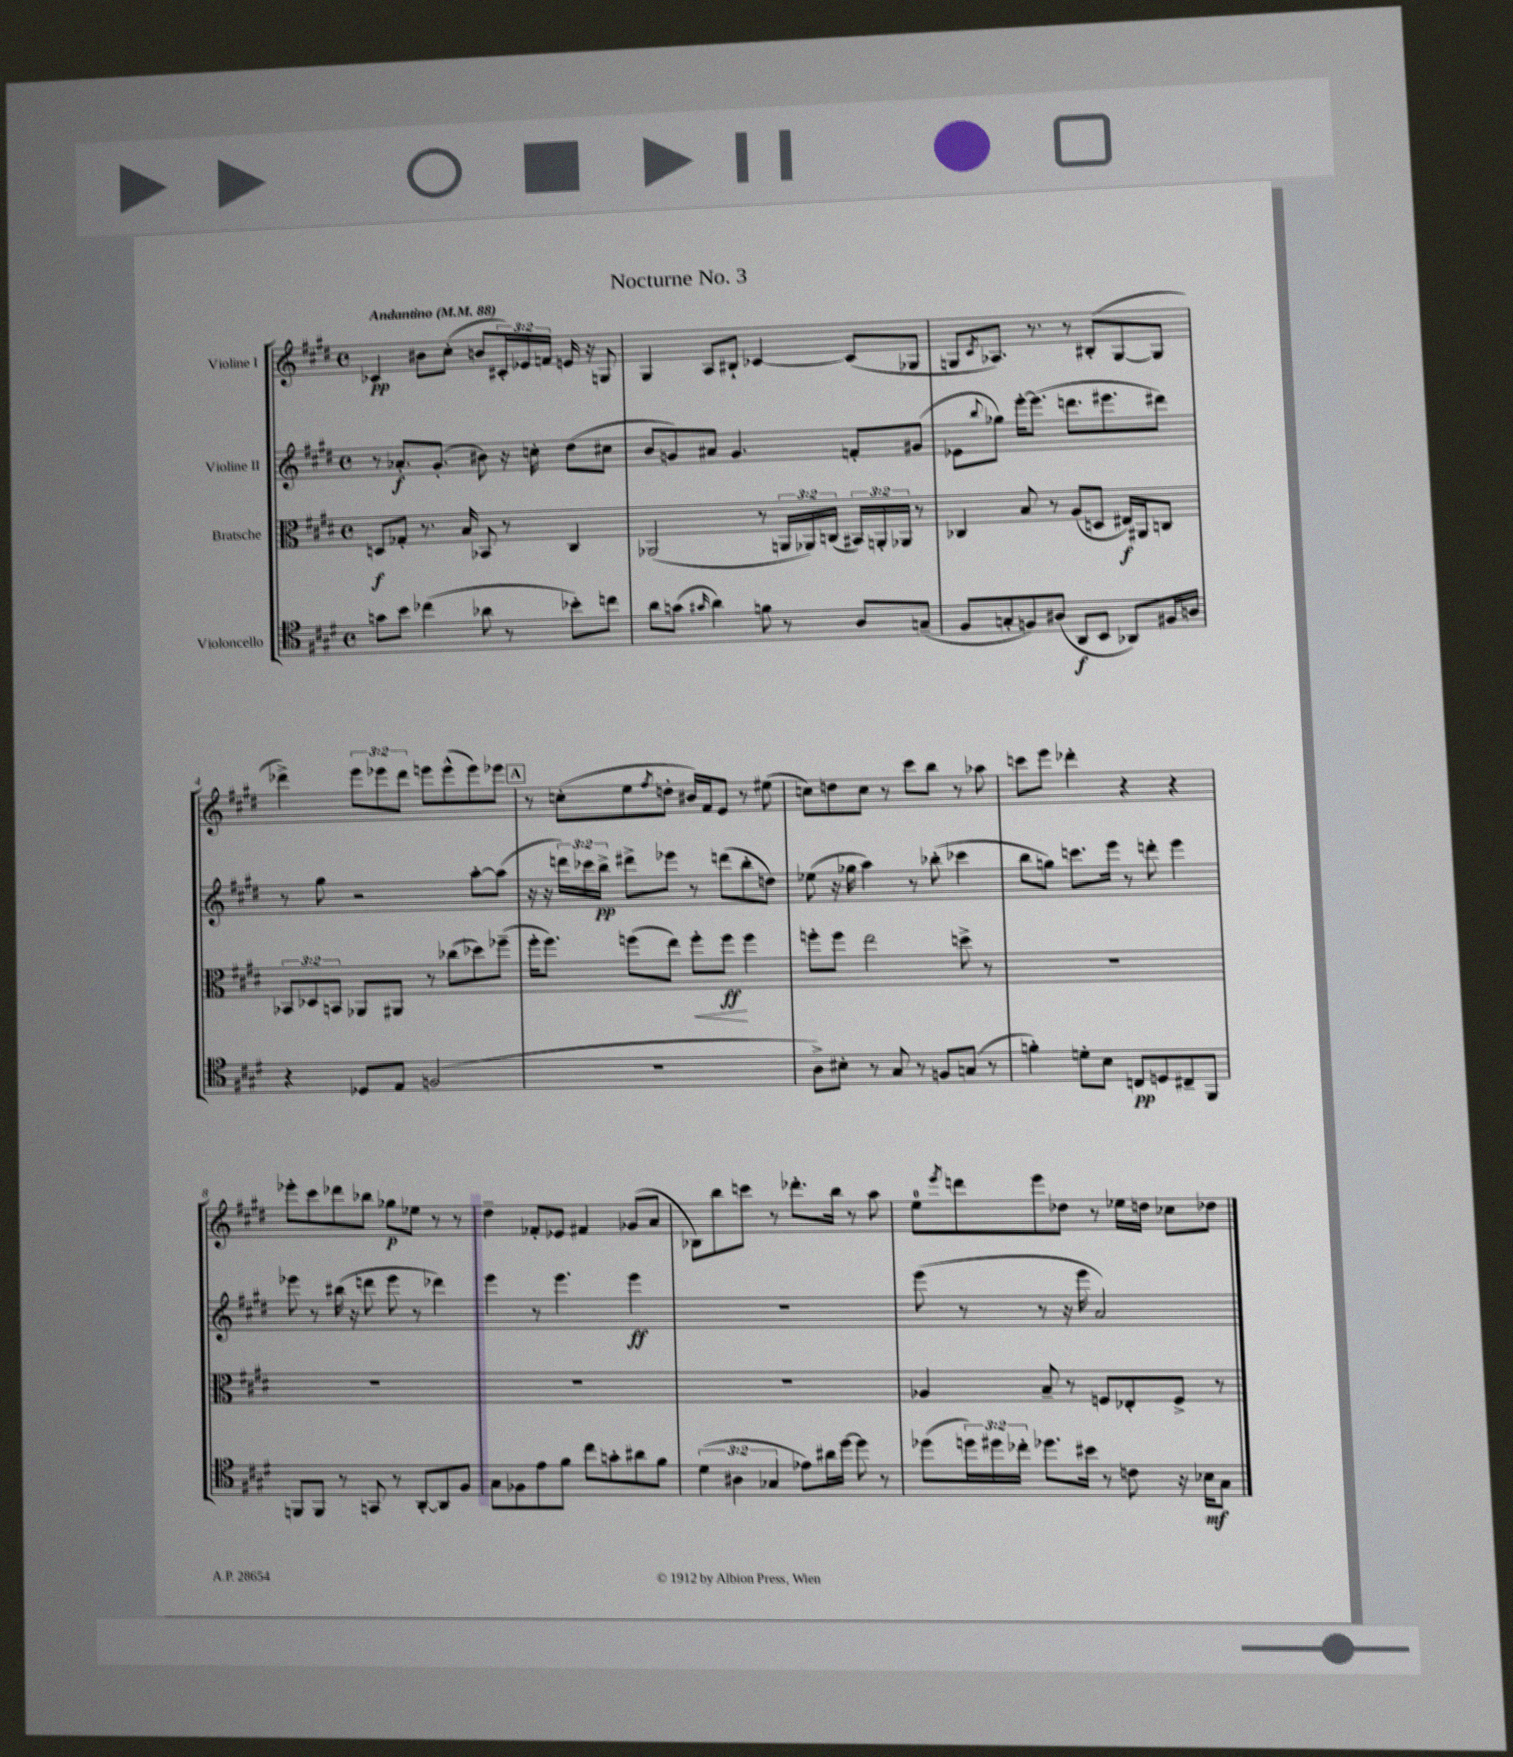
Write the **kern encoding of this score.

**kern	**dynam	**kern	**dynam	**kern	**dynam	**kern	**dynam
*part4	*part4	*part3	*part3	*part2	*part2	*part1	*part1
*staff4	*staff4	*staff3	*staff3	*staff2	*staff2	*staff1	*staff1
*I"Violoncello	*	*I"Bratsche	*	*I"Violine II	*	*I"Violine I	*
*clefC4	*	*clefC3	*	*clefG2	*	*clefG2	*
*k[f#c#g#d#]	*	*k[f#c#g#d#]	*	*k[f#c#g#d#]	*	*k[f#c#g#d#]	*
*M4/4	*	*M4/4	*	*M4/4	*	*M4/4	*
*met(c)	*	*met(c)	*	*met(c)	*	*met(c)	*
*MM88	*	*MM88	*	*MM88	*	*MM88	*
=1	=1	=1	=1	=1	=1	=1	=1
!	!	!	!	!	!	!LO:TX:a:B:t=Andantino	!
8gn\L	.	8Dn/L	f	8r	.	4c-X/	pp
8b\J	.	8G-X'/J	.	8.a-X'/L	f	.	.
(4cc-X\	.	8.r	.	.	.	8b#X\L	.
.	.	.	.	(8.g#'/J	.	.	.
.	.	.	.	.	.	(8cc#'\J	.
.	.	16B/	.	.	.	.	.
8a-X\	.	8BB-X/	.	8b#X\)	.	8bn/L	.
8r	.	8r	.	16r	.	24c#X'/L)	.
.	.	.	.	.	.	24e-X/	.
.	.	.	.	16ccn'\	.	.	.
.	.	.	.	.	.	24fn/JJ	.
8b-X'\L)	.	4C#/	.	(8dd#\L	.	16en/	.
.	.	.	.	.	.	16r	.
8ccn\J	.	.	.	8cc#X\J	.	8Gn/	.
=2	=2	=2	=2	=2	=2	=2	=2
8a\L	.	(2AA-X/	.	8b/L	.	4G#/	.
(8gn\J	.	.	.	8gn/)	.	.	.
16qqg#X/	.	.	.	.	.	.	.
4a\)	.	.	.	8a#X/J	.	8A/L	.
.	.	.	.	4.g/	.	8B#X`/J	.
8fn\	.	8r	.	.	.	[4c-X/	.
8r	.	24AAn/LL	.	.	.	.	.
.	.	24AA-X/)	.	.	.	.	.
.	.	(24Cn/JJ	.	.	.	.	.
8A/L	.	24BB#X/LL)	.	8fn'/L	.	(8c-/L]	.
.	.	24AAn'/	.	.	.	.	.
.	.	24AA-X/JJ	.	.	.	.	.
(8Gn~/J	.	8r	.	(8g#X/J	.	8G-X/J	.
=3	=3	=3	=3	=3	=3	=3	=3
8F#/L	.	4C-X/	.	8e-X\L	.	8Gn/L	.
.	.	.	.	8qqbb/	.	8qc#/	.
8Gn'/	.	.	.	8gg-X\J)	.	8.A-X/J)	.
8Fn/)	.	8B/	.	[16eee'\KL	.	.	.
.	.	.	.	(8.eee\J]	.	8.r	.
(8A#X/J	.	8r	.	.	.	.	.
8AA/L	f	(8A/L	.	8.dddn\L	.	8r	.
8BB/J	.	8Dn/J	.	.	.	(8B#X'/L	.
.	.	.	.	8.eee#X\	.	.	.
8AA-X/L)	.	16E#X/LL)	f	.	.	[8G/	.
.	.	16AA#X/J	.	.	.	.	.
16F#X/L	.	8Cn/J	.	8ddd#X\J)	.	8G/J]	.
16An/JJ	.	.	.	.	.	.	.
!!LO:LB:g=z
=4	=4	=4	=4	=4	=4	=4	=4
4r	.	12BB-X/L	.	8r	.	4ddd-X^\)	.
.	.	12D-X/	.	.	.	.	.
.	.	.	.	8gg#\	.	.	.
.	.	12BBn/J	.	.	.	.	.
8D-X/L	.	8AA-X/L	.	2r	.	12eee\L	.
.	.	.	.	.	.	12eee-X\	.
8E/J	.	8AA#X/J	.	.	.	.	.
.	.	.	.	.	.	12ddd-\J	.
(2Fn/	.	8r	.	.	.	8eeen\L	.
.	.	(8cc-X\L	.	.	.	(8eee^^\	.
.	.	8dd-X\)	.	[8aa'\L	.	8eee\)	.
.	.	(8ff-X~\J	.	(8aa\J]	.	8eee-X\J	.
!!LO:REH:place=s1:t=A
=5	=5	=5	=5	=5	=5	=5	=5
1r	.	16ff#'\KL	.	16r	.	8r	.
.	.	8.ff#\J)	.	16r	.	.	.
.	.	.	.	24dddn\LL)	.	(8ccn'\L	.
.	.	.	.	24ccc-X\	.	.	.
.	.	.	.	24bb^\JJ	pp	.	.
.	.	(8ffn\L	.	8ddd#X^\L	.	8ee\	.
.	.	.	.	.	.	8qff#/	.
.	.	8ee\J)	.	8eee-X\J	.	8ddn'\J	.
!	!	!	!LO:HP:b	!	!	!	!
.	.	8ff'\L	<	8r	.	16b#X/LL)	.
.	.	.	.	.	.	16f#/J	.
.	.	8ff\J	ff	(8dddn\L	.	8e/J	.
.	.	4ff\	[	8bb'\	.	8r	.
.	.	.	.	8ddn\J)	.	(8ee#X\	.
=6	=6	=6	=6	=6	=6	=6	=6
8A^\L)	.	8ffn'\L	.	(8ee-X\	.	8ccn\L)	.
8B#X'\J	.	8ff\J	.	16r	.	8ddn\	.
.	.	.	.	16gg-X\	.	.	.
8r	.	2ee\	.	4aa\)	.	8cc\J	.
8G#/	.	.	.	.	.	8r	.
8r	.	.	.	8r	.	8ccc#\L	.
8Fn/L	.	.	.	(8bb-X'\	.	8bb\J	.
(8Gn/J	.	8ddn^\	.	4ccc-X\	.	8r	.
8r	.	8r	.	.	.	8aa-X\	.
=7	=7	=7	=7	=7	=7	=7	=7
4fn'\)	.	1r	.	8bb\L	.	8cccn\L	.
.	.	.	.	8ggn\J)	.	8eee\J	.
8dn'\L	.	.	.	8.cccn\L	.	4ddd-X'\	.
8B\J	.	.	.	.	.	.	.
.	.	.	.	16eee\Jk	.	.	.
8Cn/L	pp	.	.	8r	.	4r	.
8Dn/	.	.	.	8dddn'\	.	.	.
8C#X~/	.	.	.	4eee\	.	4r	.
8FF#/J	.	.	.	.	.	.	.
!!LO:LB:g=z
=8	=8	=8	=8	=8	=8	=8	=8
8FFn/L	.	1r	.	8eee-X\	.	8eee-X'\L	.
8FF/J	.	.	.	8r	.	8ccc#\	.
8r	.	.	.	(16bb#X\	.	8ddd-X\	.
.	.	.	.	16r	.	.	.
8GGn/	.	.	.	8dddn\	.	8bb-X\J	.
8r	.	.	.	8eee-\	.	8gg-X\L	p
[8AA'/L	.	.	.	8r	.	8ee-X\J	.
8AA/]	.	.	.	4ddd-X\)	.	8r	.
8F#/J	.	.	.	.	.	8r	.
=9	=9	=9	=9	=9	=9	=9	=9
8G#\L	.	1r	.	4eee\	.	4dd#~\	.
8F-X\	.	.	.	.	.	.	.
8e\	.	.	.	8r	.	8f-X'/L	.
8f#\J	.	.	.	4.eee\	.	8e-X/J	.
8cc#\L	.	.	.	.	.	4f#X/	.
8gn'\	.	.	.	.	.	.	.
8a#X\	.	.	.	4eee\	ff	(8g-X/L	.
8f#\J	.	.	.	.	.	8a/J	.
=10	=10	=10	=10	=10	=10	=10	=10
(6d#\	.	1r	.	1r	.	8B-X\L)	.
.	.	.	.	.	.	8bb\	.
6A#X\	.	.	.	.	.	.	.
.	.	.	.	.	.	8cccn\J	.
6G-X/	.	.	.	.	.	.	.
.	.	.	.	.	.	8r	.
8e-X\L)	.	.	.	.	.	8.ddd-X'\L	.
16a#X\L	.	.	.	.	.	.	.
[16dd#\JJ	.	.	.	.	.	16bb\Jk	.
8dd#\]	.	.	.	.	.	8r	.
8r	.	.	.	.	.	8aa\	.
=11	=11	=11	=11	=11	=11	=11	=11
(8dd-X\L	.	4A-X/	.	(8eee\	.	8ee\L	.
.	.	.	.	.	.	8qeee/	.
24ddn\L)	.	.	.	8r	.	8dddn\	.
24dd#X\	.	.	.	.	.	.	.
24cc-X'\JJ	.	.	.	.	.	.	.
8.dd-X\L	.	8B~/	.	8r	.	8eee\	.
.	.	8r	.	16r	.	8dd-X\J	.
16b#X\Jk	.	.	.	16eee\	.	.	.
8r	.	8Fn/L	.	2a/)	.	8r	.
8cn\	.	8E-X'/	.	.	.	16ee-X\LL	.
.	.	.	.	.	.	16ddn\JJ	.
16r	.	8F^/J	.	.	.	8cc-X\L	.
16B-X\KL	mf	.	.	.	.	.	.
8G#\J	.	8r	.	.	.	8dd-X\J	.
==	==	==	==	==	==	==	==
*-	*-	*-	*-	*-	*-	*-	*-
